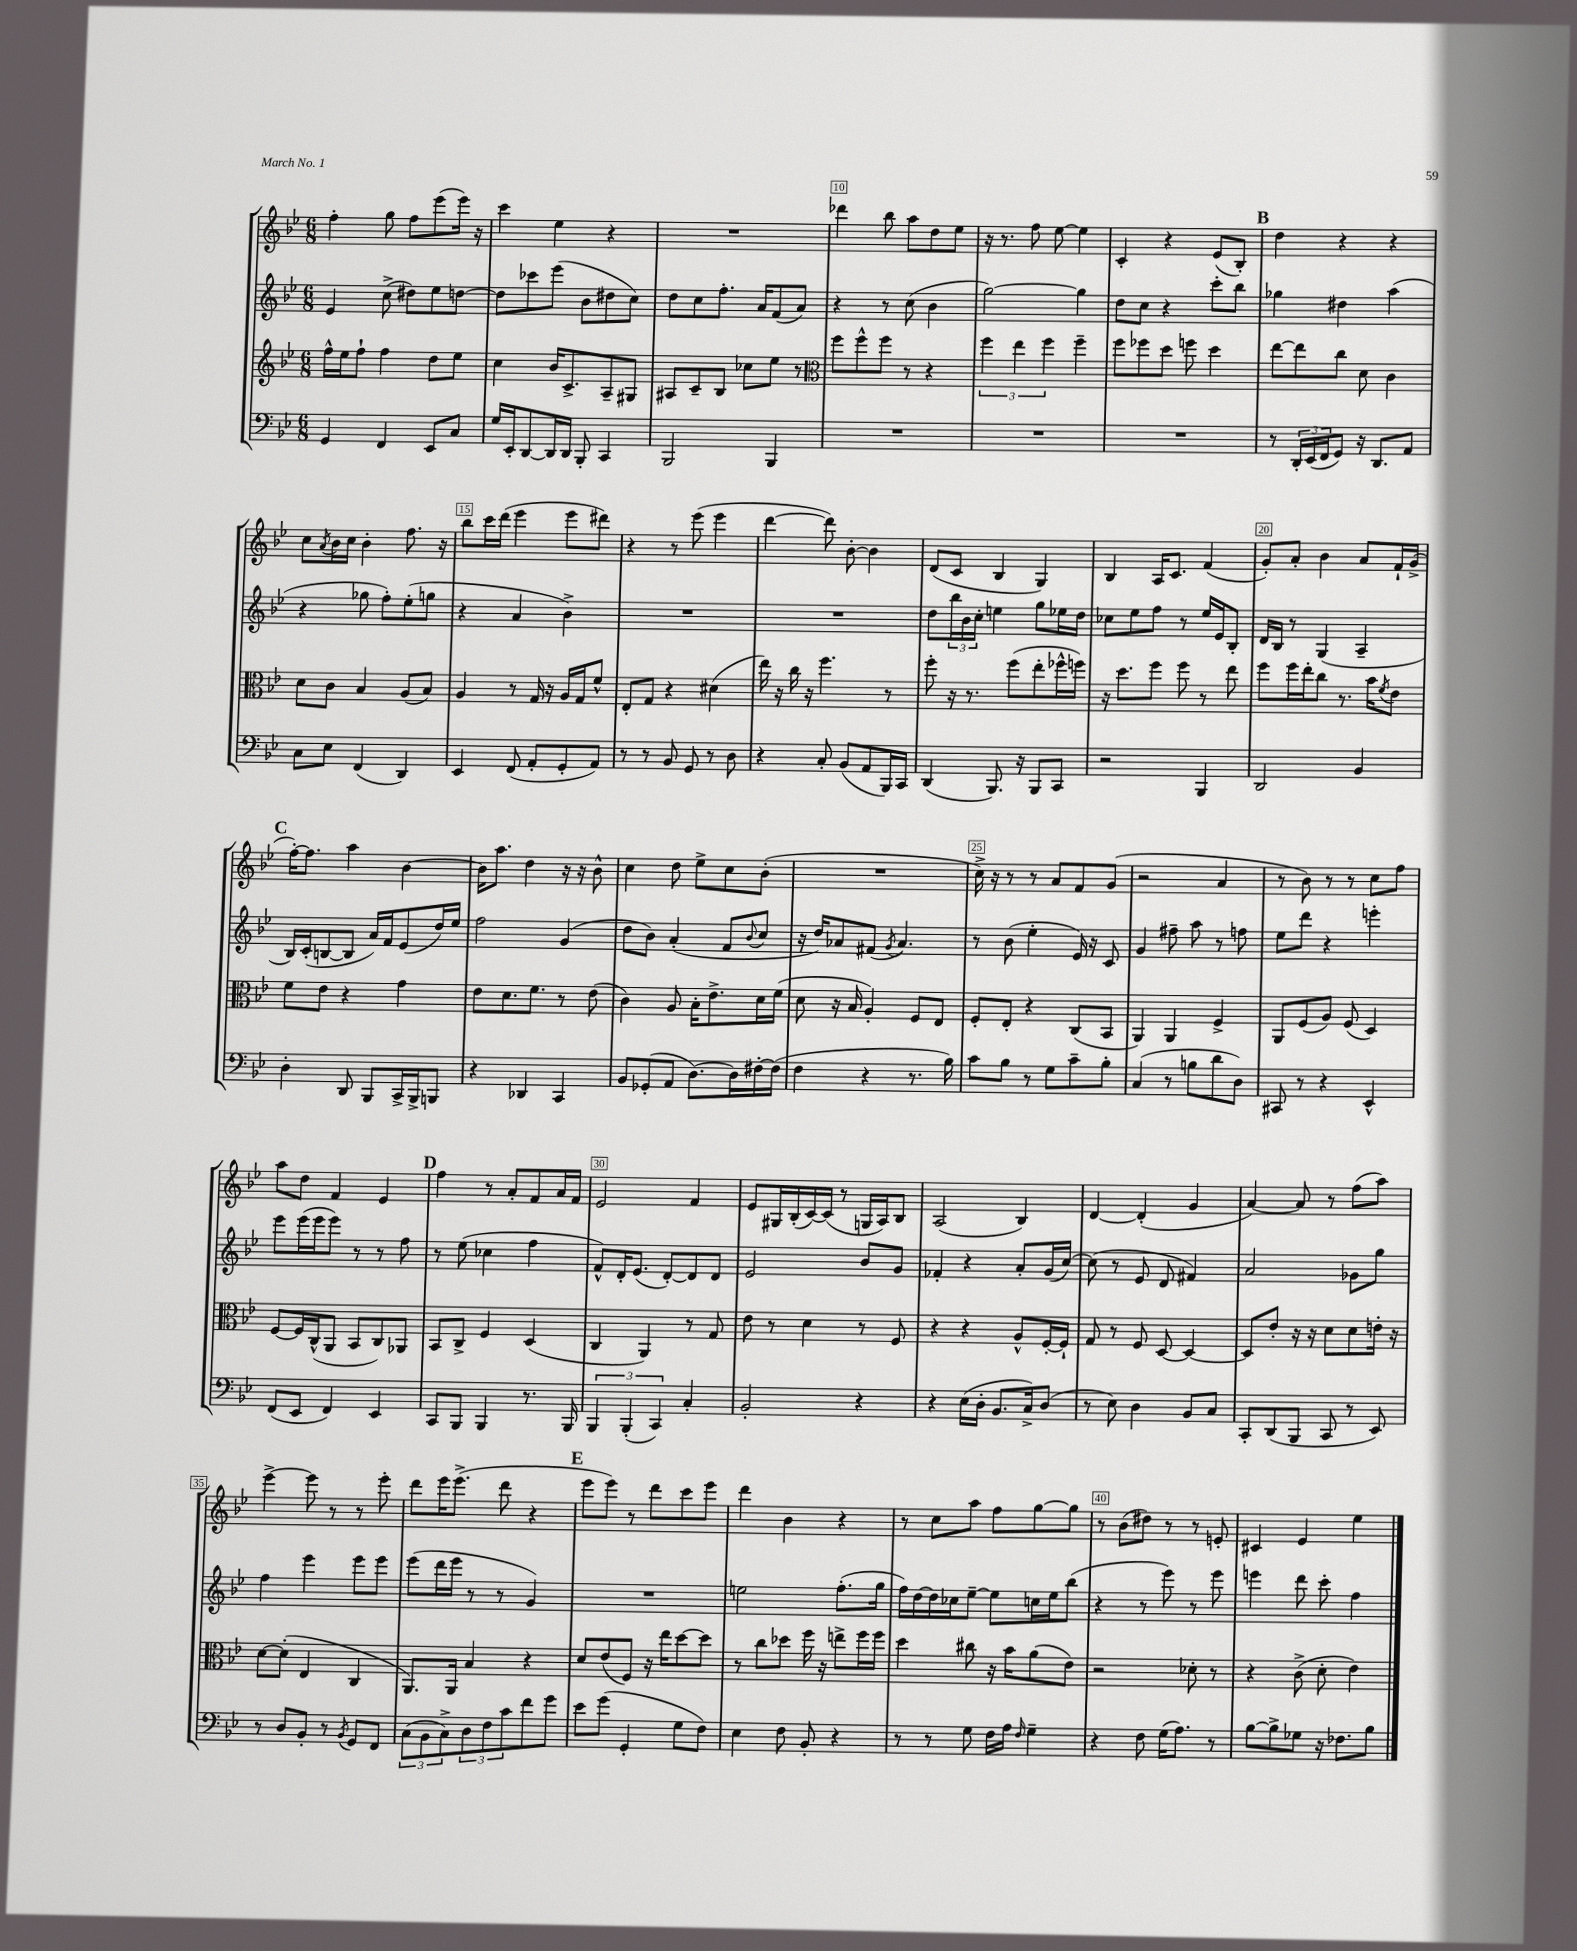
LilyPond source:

<<
\new StaffGroup <<
\new Staff = "s0" {
    \clef treble \key bes \major \numericTimeSignature \time 6/8
    f''4-. g''8 f''8 ees'''8( ees'''16) r16 |
    c'''4 ees''4 r4 |
    R2. |
    des'''4 bes''8 a''8 d''8 ees''8 |
    r16 r8. f''8 ees''8~ ees''4 |
    c'4-. r4 ees'8( bes8-.) |
    \mark \markup { \bold "B" } d''4 r4 r4 |
    c''8 \acciaccatura { a'8 } bes'16 c''16 bes'4-. f''8. r16 |
    bes''8 c'''16 d'''16( ees'''4 ees'''8 dis'''8) |
    r4 r8 ees'''8( ees'''4 |
    d'''4~ d'''8) bes'8~-. bes'4 |
    d'8( c'8 bes4 g4) |
    bes4 a16 c'8. f'4( |
    g'8-.) a'8-. bes'4 a'8 f'16-! g'16->( |
    \mark \markup { \bold "C" } f''16~-.) f''8. a''4 bes'4~ |
    bes'16 a''8. d''4 r16 r16 bes'8-^ |
    c''4 d''8 ees''8-> c''8 bes'8-.( |
    R2. |
    c''16->) r16 r8 r8 a'8 f'8 g'8( |
    r2 a'4 |
    r8 bes'8) r8 r8 c''8 f''8 |
    a''8 d''8 f'4 ees'4 |
    \mark \markup { \bold "D" } f''4 r8 a'8-. f'8 a'16 f'16 |
    ees'2 f'4 |
    ees'8 gis16 bes16-.( c'16~) c'16( r8 g16 a16) bes8 |
    a2( bes4) |
    d'4~ d'4-.( g'4 |
    a'4~) a'8 r8 f''8( a''8) |
    ees'''4~-> ees'''8 r8 r8 ees'''8-. |
    d'''8 ees'''16 ees'''8.->( d'''8 r4 |
    \mark \markup { \bold "E" } ees'''8 ees'''8) r8 d'''8 c'''8 ees'''8 |
    d'''4 bes'4 r4 |
    r8 c''8 a''8 f''8 g''8~ g''8 |
    r8 bes'8( dis''8) r8 r8 e'8-. |
    cis'4 ees'4 ees''4 \bar "|." |
}
\new Staff = "s1" {
    \clef treble \key bes \major \numericTimeSignature \time 6/8
    ees'4 c''8->( dis''8) ees''8 d''8~ |
    d''8 ces'''8 ees'''8( bes'8 dis''8 c''8) |
    d''8 c''8 f''8.-. a'16 f'8( a'8) |
    r4 r8 c''8( bes'4 |
    g''2~) g''4 |
    d''8 c''8 r4 c'''8-. bes''8 |
    \mark \markup { \bold "B" } ges''4 dis''4 a''4( |
    r4 ges''8 f''8-.) ees''8-.( g''8 |
    r4 a'4 bes'4->) |
    R2. |
    R2. |
    d''8 \tuplet 3/2 { bes''16 bes'16 c''16-. } e''4 g''8 ees''16 d''16 |
    ces''8 ees''8 f''8 r8 ees''16 ees'16 bes8-. |
    d'16 bes16 r8 g4( a4-- |
    \mark \markup { \bold "C" } bes16) c'16-.( b8~ b8 a'16) f'16 ees'8( d''16) ees''16 |
    f''2 g'4( |
    d''8 bes'8) a'4-.( f'8 \appoggiatura { bes'8 } c''8 |
    r16 d''16) aes'8 fis'8( \acciaccatura { g'8 } aes'4.) |
    r8 bes'8( ees''4-. ees'16) r16 c'8 |
    g'4 fis''8-- a''8 r8 f''8 |
    ees''8 d'''8 r4 e'''4-. |
    ees'''8 ees'''16( ees'''16 ees'''8) r8 r8 f''8 |
    \mark \markup { \bold "D" } r8 ees''8( ces''4 f''4 |
    f'8-^) d'16-. ees'8.( d'8~-.) d'8 d'8 |
    ees'2 bes'8 g'8 |
    fes'4-. r4 a'8-. g'16( c''16~) |
    c''8( r8 ees'8 d'8 fis'4) |
    a'2 ges'8 g''8 |
    f''4 ees'''4 ees'''8 ees'''8 |
    ees'''8( d'''16 ees'''16 r8 r8 g'4) |
    \mark \markup { \bold "E" } R2. |
    e''2 f''8.-.( g''16 |
    f''16) d''16~ d''16 ces''16 ees''8~-- ees''8 c''16 ees''16 bes''8( |
    r4 r8 ees'''8) r8 ees'''8 |
    e'''4 d'''8 c'''8-. f''4 \bar "|." |
}
\new Staff = "s2" {
    \clef treble \key bes \major \numericTimeSignature \time 6/8
    f''16-^ ees''16 f''8-! f''4 d''8 ees''8 |
    c''4 bes'16 c'8.-> a8-- gis8 |
    ais8 c'8-- bes8 ces''8 ees''8 r8 |
    \clef alto f''8 f''8-^ f''8 r8 r4 |
    \tuplet 3/2 { f''4 ees''4 f''4 } f''4-- |
    f''8 fes''8 d''8 f''8 d''4 |
    \mark \markup { \bold "B" } ees''8~ ees''8 c''8 d'8 c'4 |
    d'8 c'8 bes4 a8( bes8) |
    a4 r8 g16 r16 a16 g16 f'8-^ |
    ees8-. g8 r4 dis'4( |
    ees''16) r16 c''16 r16 f''4. r8 |
    f''8-. r16 r8. f''8( ees''8-. fes''16-^ f''16) |
    r16 d''8. f''8 f''8 r8 ees''8 |
    f''8 f''16 ees''16-. c''8 r8. bes'16 \acciaccatura { f'8 } ees'8 |
    \mark \markup { \bold "C" } f'8 ees'8 r4 g'4 |
    ees'8 d'8. f'8. r8 ees'8( |
    c'4) a8 bes16-. ees'8.-> d'16 f'16( |
    d'8 r16 bes16 a4-.) f8 ees8 |
    f8-. ees8-. r4 c8( bes,8 |
    a,4) a,4 f4-> |
    a,8 f8( a8) f8( d4) |
    f8~ f16 c16-^( a,8 bes,8 c8) aes,8 |
    \mark \markup { \bold "D" } bes,8 c8-> f4 d4( |
    c4 a,4) r8 g8 |
    ees'8 r8 d'4 r8 f8 |
    r4 r4 a8-^ f16~-. f16-! |
    g8 r8 f8 d8~ d4~ |
    d8 ees'8-. r16 r16 d'8 d'8 e'16-. r16 |
    d'8~ d'8-.( ees4 c4 |
    a,8.) a,16 bes4 r4 |
    \mark \markup { \bold "E" } d'8 ees'8( f8) r16 ees''16 d''8~ d''8 |
    r8 c''8 des''8 f''16 r16 e''8-> f''16 f''16 |
    d''4 cis''8 r16 bes'16 a'8( ees'8) |
    r2 des'8-. r8 |
    r4 c'8->( d'8-. ees'4) \bar "|." |
}
\new Staff = "s3" {
    \clef bass \key bes \major \numericTimeSignature \time 6/8
    g,4 f,4 ees,8 c8 |
    g16 ees,16-. d,8~ d,16 d,16 bes,,8-. c,4 |
    bes,,2 bes,,4 |
    R2. |
    R2. |
    R2. |
    \mark \markup { \bold "B" } r8 \tuplet 3/2 { d,16-. ees,16( f,16 } g,8) r16 d,8. a,8 |
    c8 ees8 f,4( d,4) |
    ees,4 f,8( a,8-. g,8-. a,8) |
    r8 r8 bes,8 g,8 r8 d8 |
    r4 c8-. bes,8( a,8 bes,,16) c,16 |
    d,4( bes,,8.) r16 bes,,8 c,8 |
    r2 bes,,4 |
    d,2 bes,4 |
    \mark \markup { \bold "C" } d4-. d,8 bes,,8 c,16-> bes,,16-> b,,8 |
    r4 des,4 c,4 |
    bes,8 ges,8-.( a,8 d8.~) d16 fis16~-. fis16( |
    f4 r4 r8. bes16) |
    c'8 bes8 r8 g8 c'8-- bes8-. |
    c4( r8 b8 d'8 d8) |
    cis,8 r8 r4 ees,4-^ |
    f,8( ees,8 f,4) ees,4 |
    \mark \markup { \bold "D" } c,8 bes,,8 bes,,4 r8. bes,,16 |
    \tuplet 3/2 { bes,,4 bes,,4-.( c,4) } c4-. |
    bes,2-. r4 |
    r4 ees16( d16-. bes,8. c16->) d8( |
    r8 ees8) d4 bes,8 c8 |
    c,8-. d,8( bes,,8 c,8 r8 ees,8) |
    r8 d8 bes,8-. r8 \acciaccatura { bes,8 } g,8 f,8 |
    \tuplet 3/2 { c8( bes,8 c8->) } \tuplet 3/2 { d8 f8 c'8 } f'8 g'8 |
    \mark \markup { \bold "E" } ees'8 g'8( g,4-. g8 f8) |
    ees4 f8 bes,8-. r4 |
    r8 r8 g8 f16 a16 \grace { f16 } g4-- |
    r4 f8 g16( a8.) r8 |
    bes8~ bes8-> ges8 r16 fes8. bes8 \bar "|." |
}
>>
>>
\layout { \context { \Score currentBarNumber = #7 \override BarNumber.break-visibility = ##(#f #t #t) barNumberVisibility = #(every-nth-bar-number-visible 5) \override BarNumber.stencil = #(make-stencil-boxer 0.1 0.3 ly:text-interface::print) } }
